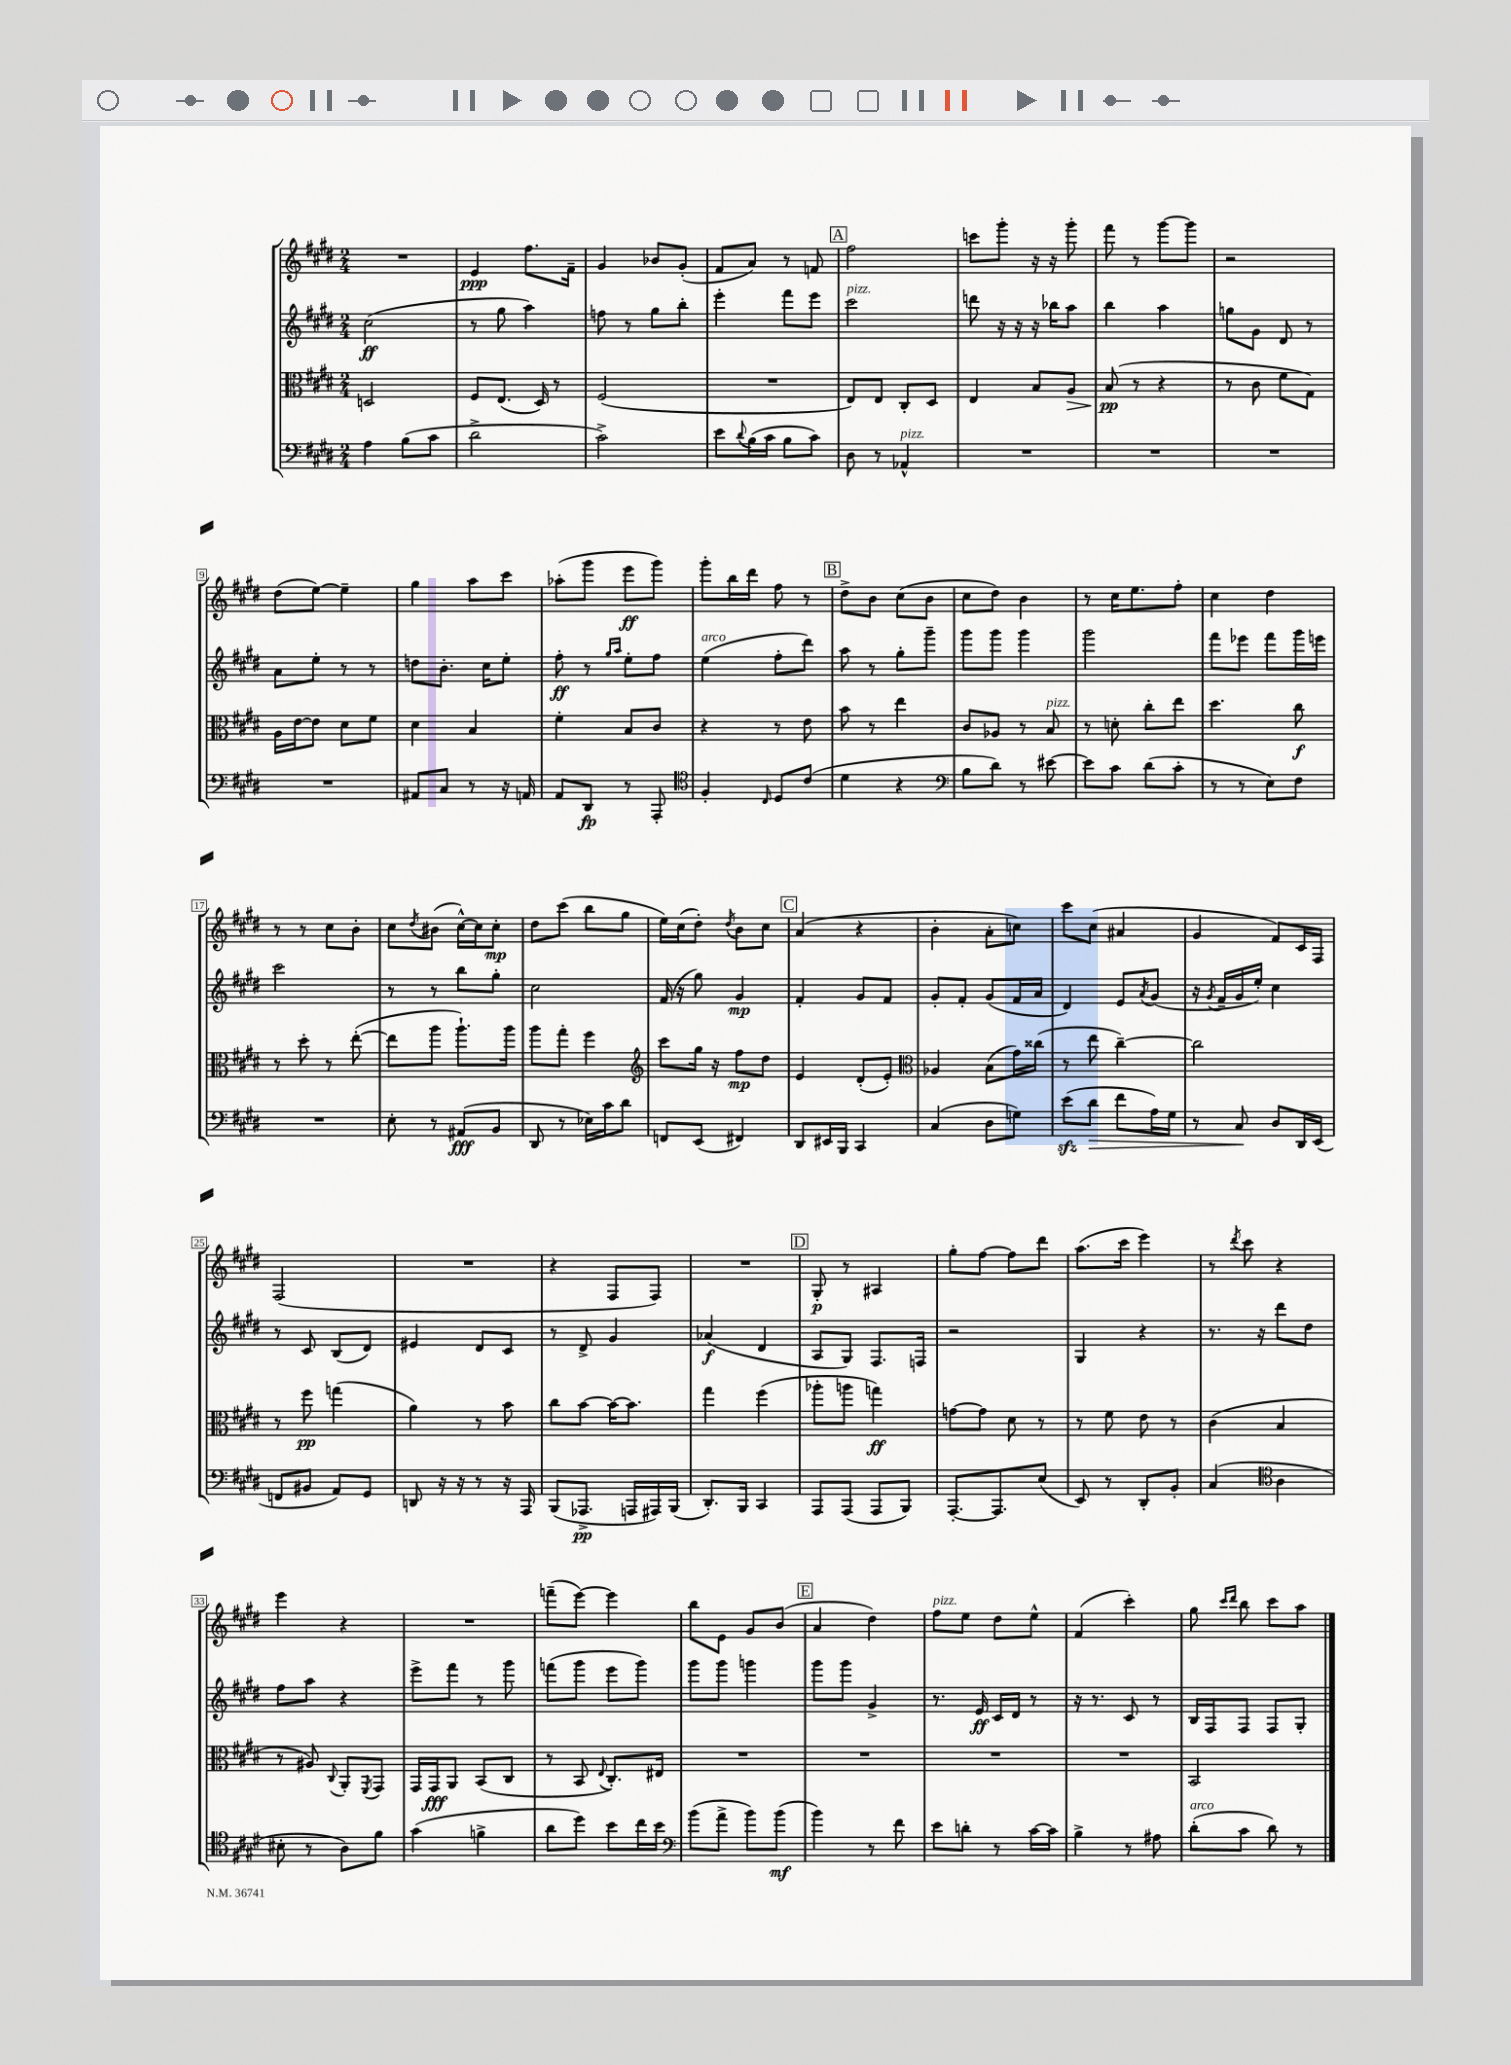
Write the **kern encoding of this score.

**kern	**kern	**kern	**kern
*staff4	*staff3	*staff2	*staff1
*clefF4	*clefC3	*clefG2	*clefG2
*k[f#c#g#d#]	*k[f#c#g#d#]	*k[f#c#g#d#]	*k[f#c#g#d#]
*M2/4	*M2/4	*M2/4	*M2/4
4A	2D	(2cc#	2r
(8B	.	.	.
8c#	.	.	.
=	=	=	=
2d#^	8F#	8r	4e
.	(8.E	8gg#	.
.	.	4aa)	8.ff#
.	16D#)	.	.
.	8r	.	.
.	.	.	16f#~
=	=	=	=
2c#^)	(2F#	8ff	4g#
.	.	8r	.
.	.	8gg#	8b-
.	.	8bb'	(8g#'
=	=	=	=
8e	2r	4eee'	8f#
8qqd#	.	.	.
(16B	.	.	8a)
16c#	.	.	.
8B	.	8fff#	8r
8c#)	.	8eee	8f
=	=	=	=
8D#	8E)	2ccc#	2ff#
8r	8E	.	.
4AA-^^	8C#'	.	.
.	8D#	.	.
=	=	=	=
2r	4E	8ddd	8ccc
.	.	16r	8ggg#'
.	.	16r	.
.	8B	16r	16r
.	.	16bb-	16r
.	8A	8aa	8ggg#'
=	=	=	=
2r	(8B	4bb	8fff#
.	8r	.	8r
.	4r	4aa	[8ggg#
.	.	.	8ggg#]
=	=	=	=
2r	8r	8gg	2r
.	8c#	8g#	.
.	8f#	8d#	.
.	8G#)	8r	.
=	=	=	=
2r	16A	8a	(8dd#
.	[16e	.	.
.	8e]	8ee'	[8ee)
.	8d#	8r	4ee~]
.	8f#	8r	.
=	=	=	=
8AA#	4d#	8dd	4gg#
8C#	.	8.b'	.
8r	4B	.	8aa
.	.	16cc#	.
16r	.	8ee'	8ccc#
16AA	.	.	.
=	=	=	=
8AA	4f#'	8ff#'	(8aa-'
8DD#	.	8r	8ggg#
.	.	16qqgg#	.
.	.	16qqaa	.
8r	8B	8ee'	8eee
8AAA'	8c#	8ff#	8ggg#)
=	=	=	=
*clefC4	*	*	*
4F#'	4r	(4ee	8ggg#'
.	.	.	16bb
.	.	.	16ddd#
16qqC#	.	.	.
8D#	8r	8ff#'	8ff#
(8c#	8e	8ddd#)	8r
=	=	=	=
4d#	8b	8aa	8dd#^
.	8r	8r	8b
4r	4ee	8gg#'	(8cc#
.	.	8ggg#~	8b
=	=	=	=
*clefF4	*	*	*
8B	8c#	8ggg#	8cc#
8d#)	8A-	8ggg#	8dd#)
8r	8r	4ggg#	4b
[8e#	8B	.	.
=	=	=	=
8e#]	8r	2ggg#	8r
8c#	8d'	.	16cc#
.	.	.	8.ee
(8d#	8cc#'	.	.
8c#'	8ee	.	8ff#'
=	=	=	=
8r	4.dd#	8fff#	4cc#
8r	.	8eee-	.
8E)	.	8fff#	4dd#
8F#	8cc#	16ggg#	.
.	.	16eee	.
=	=	=	=
2r	8r	2ccc#	8r
.	8dd#'	.	8r
.	8r	.	8cc#
.	([8ee'	.	8b'
=	=	=	=
8E'	8ee]	8r	8cc#
.	.	.	8qdd#
8r	8aa	8r	(8b#
(8AA#	8.aa`)	8bb	[16cc#^^)
.	.	.	16cc#]
8BB	.	8gg#'	8cc#'
.	16aa	.	.
=	=	=	=
8DD#	8aa	2cc#	8dd#
8r	8gg#'	.	(8ccc#
16E-)	4ff#	.	8bb
16c#	.	.	.
8d#	.	.	8gg#
=	=	=	=
*	*clefG2	*	*
8FF	8ccc#	(16f#	16ee)
.	.	16r	(16cc#
(8EE	16gg#	8gg#)	8dd#')
.	16r	.	.
.	.	.	8qdd#
4FF#)	8ff#	4g#	8b
.	8dd#	.	8cc#
=	=	=	=
8DD#	4e	4f#'	(4a
16EE#	.	.	.
16BBB	.	.	.
4CC#	(8d#'	8g#	4r
.	8e')	8f#	.
=	=	=	=
*	*clefC3	*	*
(4C#	4A-	8g#'	4b'
.	.	8f#'	.
8D#	(8B	(8g#	8a'
8G)	16g#)	16f#	8cc)
.	(16cc##	16a	.
=	=	=	=
(8e	8r	4d#)	8ccc#
8d#	8ee	.	(8cc#
8f#	[4cc#~)	8e	4a#
.	.	8qa	.
16A)	.	(8g#	.
16G#	.	.	.
=	=	=	=
8r	2cc#]	16r	4g#
.	.	8qg#	.
.	.	16f#~	.
8C#	.	16g#	.
.	.	16ee')	.
8D#	.	4cc#	8f#)
16DD#	.	.	16c#
(16EE	.	.	16F#
=	=	=	=
8FF	8r	8r	(2F#
8BB#	8ff#	8c#	.
8AA)	(4gg	(8B	.
8GG#	.	8d#)	.
=	=	=	=
8DD	4a)	4e#	2r
16r	.	.	.
16r	.	.	.
8r	8r	8d#	.
16r	8b	8c#	.
16AAA	.	.	.
=	=	=	=
(8BBB	8cc#	8r	4r
8.AAA-^	[8b	8d#^	.
.	16b_	4g#	8F#
16AAA	8.b]	.	.
16AAA#)	.	.	8F#)
(16BBB	.	.	.
=	=	=	=
8.DD#')	4gg#	(4a-	2r
16BBB	.	.	.
4CC#	(4ff#	4d#	.
=	=	=	=
8AAA	8aa-'	8A	8G#'
(8AAA	8aa	8G#)	8r
8AAA	4gg)	8.F#	4A#
8BBB)	.	.	.
.	.	16F	.
=	=	=	=
[8.AAA'	[8g	2r	8gg#'
.	8g]	.	[8ff#
8.AAA]	.	.	.
.	8d#	.	8ff#]
(8E	8r	.	8ddd#
=	=	=	=
8EE)	8r	4G#	(8.aa
8r	8f#	.	.
.	.	.	16ccc#
8DD#'	8e	4r	4eee)
8BB'	8r	.	.
=	=	=	=
(4C#	(4c#	8.r	8r
.	.	.	8qddd#
.	.	.	8ccc#
.	.	16r	.
*clefC4	*	*	*
4A	4B	8ddd#	4r
.	.	8dd#	.
=	=	=	=
8B#'	8r	8ff#	4eee
8r	8A#)	8aa	.
.	8qqC#	.	.
8A)	8AA'	4r	4r
.	8qFF#	.	.
8f#	8GG#	.	.
=	=	=	=
(4g#	16GG#	8eee^	2r
.	16GG#	.	.
.	8AA	8fff#	.
4f^	(8BB	8r	.
.	8C#	8ggg#	.
=	=	=	=
8a	8r	(8fff	(8fff~
8dd#)	8BB	8ggg#	[8eee)
.	8qqE	.	.
8b	8.C#')	8eee	4eee]
16cc#	.	8ggg#)	.
16b	16E#	.	.
=	=	=	=
*clefF4	*	*	*
(8b	2r	8ggg#	8bb
8a^	.	8ggg#	8e
8b)	.	4ggg	8g#
(8b	.	.	(8b
=	=	=	=
4b)	2r	8ggg#	4a
.	.	8ggg#	.
8r	.	4g#^	4dd#)
8f#	.	.	.
=	=	=	=
8e	2r	8.r	8ff#
8d'	.	.	8ee
.	.	16e	.
8r	.	16c#	8dd#
.	.	16d#	.
[16c#	.	8r	8ee^^
16c#]	.	.	.
=	=	=	=
4B^	2r	16r	(4f#
.	.	8.r	.
8r	.	8c#	4ccc#')
8A#	.	8r	.
=	=	=	=
(8d#'	2BB	16B	8gg#
.	.	16F#	.
.	.	.	16qqccc#
.	.	.	16qqddd#
8c#	.	8F#	8bb
8d#)	.	8F#	8ccc#
8r	.	8G#'	8aa
==	==	==	==
*-	*-	*-	*-
